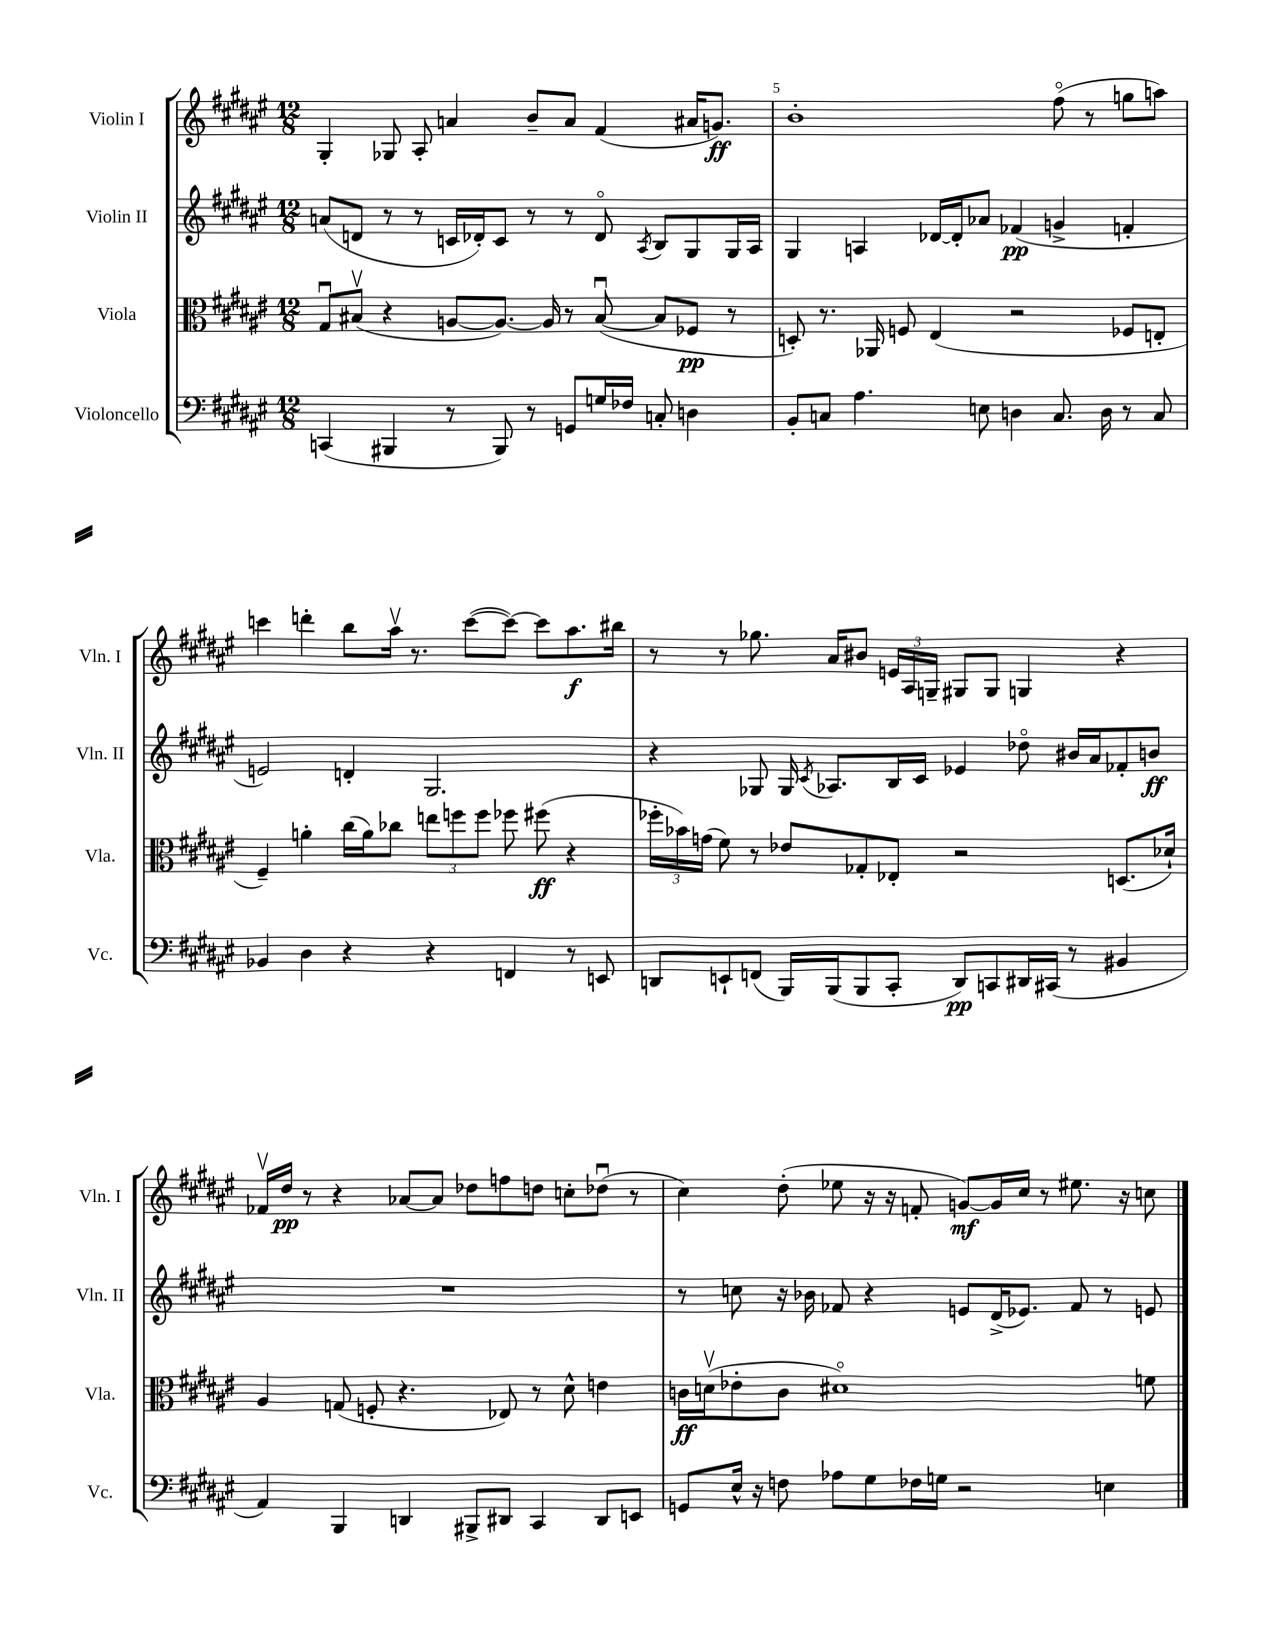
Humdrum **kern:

**kern	**kern	**kern	**kern
*staff4	*staff3	*staff2	*staff1
*clefF4	*clefC3	*clefG2	*clefG2
*k[f#c#g#d#a#e#]	*k[f#c#g#d#a#e#]	*k[f#c#g#d#a#e#]	*k[f#c#g#d#a#e#]
*M12/8	*M12/8	*M12/8	*M12/8
(4CC	8G#u	(8a	4G#'
.	(8B#v	8d	.
4BBB#	4r	8r	8G-
.	.	8r	8A#'
8r	[8A	16c	4a
.	.	16d-')	.
8BBB#)	8.A_)	8c	.
8r	.	8r	8b~
.	16A]	.	.
8GG	8r	8r	8a
16G	([8B#u	8d-o	(4f#
16F-	.	.	.
.	.	8qA#	.
8C'	8B#]	8B	.
4D	8F-	8G#	16a#
.	.	.	8.g)
.	8r	16G#	.
.	.	16A#	.
=	=	=	=
8BB'	8D')	4G#	1b'
8C	8.r	.	.
4.A#	.	4A	.
.	16AA-	.	.
.	8F	.	.
.	(4E#	[16d-	.
.	.	16d-']	.
8E	.	8a-	.
4D	2r	(4f-	.
8.C	.	4g^	(8ff#o
.	.	.	8r
16D	.	.	.
8r	8F-	4f'	8gg
8C	8E'	.	8aa)
=	=	=	=
4BB-	4F#~)	2e)	4ccc
4D#	4a'	.	4ddd'
4r	(16cc#	4d'	8bb
.	16a)	.	.
.	8cc-	.	16aa#v
.	.	.	8.r
4r	12ee	2.G#	.
.	12ff	.	.
.	.	.	([8ccc
.	12ff	.	.
4FF	8ff-	.	8ccc_)
.	(8ff#	.	8ccc]
8r	4r	.	8.aa#
8EE	.	.	.
.	.	.	16bb#
=	=	=	=
8DD	24ff-'	4r	8r
.	24b-)	.	.
.	(24g	.	.
8EE`	8f#)	.	8r
(8FF	8r	8G-	8.gg-
16BBB)	8e-	16G-	.
.	.	8qc#	.
(16BBB	.	8.A-	16a#
8BBB	8G-'	.	8b#
8CC#'	8E-'	16B	24e
.	.	.	24A#
.	.	16c#	.
.	.	.	24G~
8DD)	2r	4e-	8G#
8CC	.	.	8G#
16DD#	.	8dd-o	4G
(16CC#	.	.	.
8r	.	16b#	.
.	.	16a#	.
4BB#	(8.D	8f-'	4r
.	.	8b	.
.	16d-`)	.	.
=	=	=	=
4AA#)	4A#	1.r	16f-v
.	.	.	16dd#
.	.	.	8r
4BBB	(8G	.	4r
.	8F'	.	.
4DD	4.r	.	[8a-
.	.	.	8a-]
8BBB#^	.	.	8dd-
8DD#	8E-)	.	8ff
4CC#	8r	.	8dd
.	8d#^^	.	8cc'
8DD#	4e	.	(8dd-u
8EE	.	.	8r
=	=	=	=
8GG	16c	8r	4cc#)
.	(16dv	.	.
16E#^^	8e-'	8cc	.
16r	.	.	.
8F	8c	16r	(8dd#'
.	.	16b-	.
8A-	1d#o)	8f-	8ee-
8G#	.	4r	16r
.	.	.	16r
16F-	.	.	8f'
16G	.	.	.
2r	.	8e	[8g)
.	.	(16d#^	16g]
.	.	8.e-)	16cc#
.	.	.	8r
.	.	8f-	8.ee#
4E	.	8r	.
.	.	.	16r
.	8f	8e	8cc
==	==	==	==
*-	*-	*-	*-
